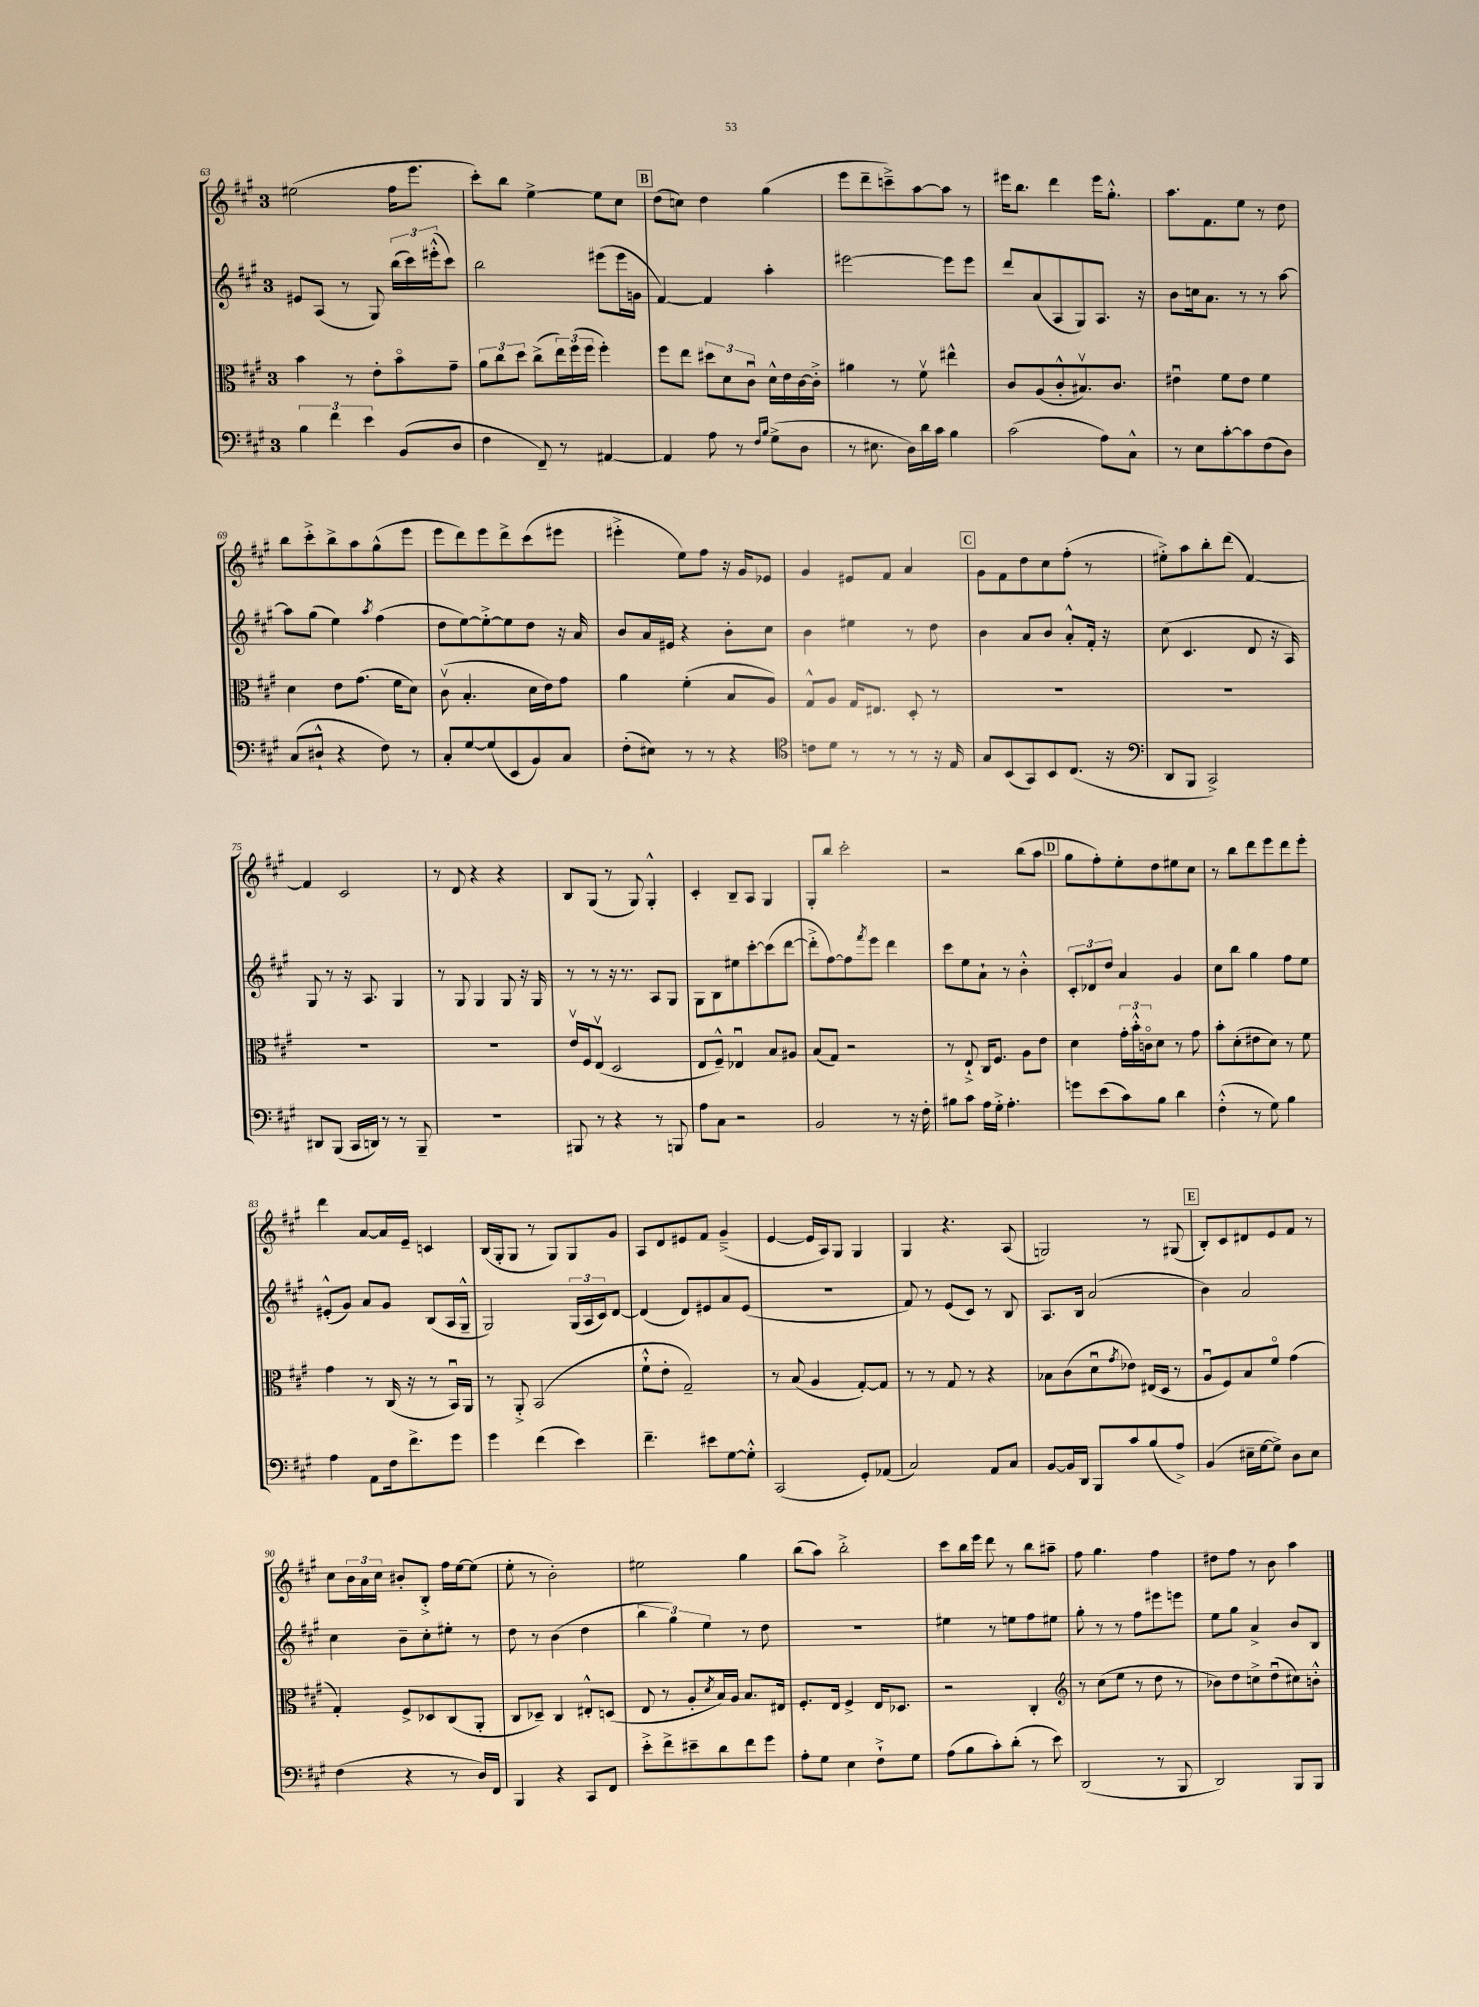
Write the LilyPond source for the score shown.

<<
\new StaffGroup <<
\new Staff = "s0" {
    \clef treble \key a \major \once \override Staff.TimeSignature.style = #'single-digit \time 3/4
    eis''2( fis''16 e'''8. |
    cis'''8-.) b''8 e''4~-> e''8 cis''8 |
    \mark \markup { \box "B" } d''8( c''8) d''4 gis''4( |
    e'''8 d'''8-- c'''8--->) a''8~ a''8 r8 |
    eis'''16 b''8. d'''4 eis'''16 gis''8.-.-^ |
    a''8. fis'8. e''8 r8 d''8 |
    b''8 cis'''8-.-> b''8-> a''8 gis''8-^( e'''8 |
    e'''8 d'''8) e'''8 d'''8-> cis'''8( eis'''8 |
    eis'''4-.-> e''8) fis''8 r16 gis'16 ees'8 |
    gis'4 eis'8 fis'8 a'4 |
    \mark \markup { \box "C" } gis'8 fis'8 d''8 cis''8 fis''8-.( r8 |
    eis''8-.->) a''8 b''8-. d'''8( fis'4~) |
    fis'4 cis'2 |
    r8 d'8 r4 r4 |
    b8 gis8( r8 gis8) gis4-.-^ |
    cis'4-. b8-- a8 gis4 |
    gis8-. b''8 cis'''2-. |
    r2 b''8( a''8 |
    \mark \markup { \box "D" } gis''8 fis''8-.) e''8-. d''8 eis''8 cis''8 |
    r8 b''8 d'''8 e'''8 d'''8 e'''8-. |
    d'''4 a'8~ a'16 e'16-- c'4 |
    b16( gis16-. gis8 r8 gis8) gis8 gis'8 |
    a8 d'8 eis'8 fis'8 gis'4--->( |
    e'4~ e'16 a16) gis8 gis4 |
    gis4 r4. a8( |
    g2) r8 gis8( |
    \mark \markup { \box "E" } b8-.) cis'8 dis'8 e'8 fis'8 r8 |
    cis''8 \tuplet 3/2 { b'16 a'16 cis''16 } bis'8-. b8-.-> fis''16 e''16~ e''8( |
    e''8-. r8 b'2-.) |
    eis''2 gis''4 |
    b''8( a''8) b''2-.-> |
    cis'''8 b''16 e'''16 d'''8 r8 b''8 ais''8-- |
    fis''8 gis''4. fis''4 |
    dis''8 fis''8 r8 b'8 a''4 \bar "|." |
}
\new Staff = "s1" {
    \clef treble \key a \major \once \override Staff.TimeSignature.style = #'single-digit \time 3/4
    eis'8 a8( r8 gis8) \tuplet 3/2 { b''16( cis'''16) eis'''16-.-^( } cis'''8) |
    b''2 eis'''8( eis'''16 g'16 |
    \mark \markup { \box "B" } fis'4~) fis'4 a''4-. |
    eis'''2~ eis'''8 eis'''8 |
    d'''8 a'8( a8 gis8) a8. r16 |
    b'8 c''16 a'8. r8 r8 a''8~ |
    a''8 gis''8( e''4) \acciaccatura { a''8 } fis''4( |
    d''8 e''8~) e''8~-.-> e''8 d''8 r16 a'16 |
    b'8 a'16 eis'16 r4 b'8-. cis''8 |
    b'4 eis''4 r8 d''8 |
    \mark \markup { \box "C" } b'4 a'8 b'8 a'8-.-^ fis'16-. r16 |
    cis''8( cis'4. d'8 r16 a16) |
    gis8 r8 r16 a8. gis4 |
    r8 gis8 gis4 gis8 r16 gis16 |
    r8 r8 r16 r8. a8 gis8 |
    gis8 b8 eis''8 cis'''8~-. cis'''8( d'''8~ |
    d'''8-.-> fis''8~) fis''8 \acciaccatura { fis'''8 } e'''8 d'''4 |
    cis'''8 e''8 a'8-! r8 b'4-.-^ |
    \mark \markup { \box "D" } \tuplet 3/2 { cis'8-. des'8 d''8 } a'4 gis'4 |
    cis''8 b''8 gis''4 fis''8 e''8 |
    eis'8-.-^( gis'8) a'8 gis'8 b8( a16 gis16---^ |
    gis2) \tuplet 3/2 { gis16( a16 cis'16) } d'8~ |
    d'4( d'8) eis'8 a'8 eis'8( |
    R2. |
    fis'8) r8 e'8( cis'8) r8 b8 |
    a8. b16 a'2( |
    \mark \markup { \box "E" } b'4) a'2 |
    cis''4 b'8-- cis''8-. eis''8-. r8 |
    d''8 r8 b'4( d''4 |
    \tuplet 3/2 { b''4 gis''4) e''4 } r8 d''8 |
    R2. |
    eis''4 r8 e''8 fis''8 eis''8 |
    gis''8-. r8 r8 fis''8 eis'''8 e'''8 |
    e''8 gis''8 a'4-> b'8 b8 \bar "|." |
}
\new Staff = "s2" {
    \clef alto \key a \major \once \override Staff.TimeSignature.style = #'single-digit \time 3/4
    b'4 r8 e'8-. b'8\flageolet gis'8-- |
    \tuplet 3/2 { a'8 cis''8 d''8 } cis''8->( \tuplet 3/2 { e''16) fis''16( fis''16 } fis''4-.) |
    \mark \markup { \box "B" } fis''8 e''8 \tuplet 3/2 { dis''8 d'8 cis'8\downbow } d'16-^ e'16 cis'16~ cis'16-.-> |
    ais'4 r8 fis'8\upbow eis''4-^ |
    cis'8 a8( cis'8-.-^ bis8.\upbow) cis'8. |
    eis'4\downbow fis'8 eis'8 fis'4 |
    d'4 e'8 gis'8.( fis'16 d'8) |
    cis'8\upbow( b4.-. d'16 e'16) gis'8 |
    a'4 fis'4-.( b8 a8) |
    gis8-^ a8 gis16 eis8. d8-. r8 |
    \mark \markup { \box "C" } R2. |
    R2. |
    R2. |
    R2. |
    e'16\upbow fis16 e8\upbow( d2 |
    e8 fis8---^) ees4\downbow b8 ais8 |
    b8( gis8) r2 |
    r8 e8-!-> cis16 fis8. a8 e'8 |
    \mark \markup { \box "D" } d'4 \tuplet 3/2 { gis'16-. b'16-.-^ c'16\flageolet } d'8 r8 gis'8 |
    b'8-. d'8-.( eis'8 d'8) r8 fis'8 |
    gis'4 r8 cis16( r16 r8 b,16\downbow) a,16 |
    r8 a,8-.-> b,2( |
    fis'8-!-^ e'8-. gis2--) |
    r8 b8( a4 gis8~-.) gis8 |
    r8 r8 gis8 r8 r4 |
    bes8 cis'8( d'8\downbow \acciaccatura { gis'8 } ees'8) eis16( d16 r8 |
    \mark \markup { \box "E" } a8\downbow fis8) b8 fis'8\flageolet gis'4( |
    gis4-.) fis8-> des8 cis8( a,8-. |
    cis8 des8--) cis4 eis8-.-^ d8( |
    e8 r8 a8-. \acciaccatura { d'8 } b16) a16 b8. eis16 |
    fis8.-. e16 fis4-> e16 des8. |
    r2 cis4-. |
    \clef treble r8 cis''8( e''8 r8 d''8 r8 |
    bes'8) d''8 c''8-> d''8\downbow( cis''8) b'8-.-^ \bar "|." |
}
\new Staff = "s3" {
    \clef bass \key a \major \once \override Staff.TimeSignature.style = #'single-digit \time 3/4
    \tuplet 3/2 { b4 fis'4 e'4 } b,8( d8 |
    fis4 fis,8--) r8 ais,4~ |
    \mark \markup { \box "B" } ais,4 a8 r8 \grace { fis16 b16 } gis8->( d8 |
    r8 eis8. d16) d'16 cis'16 b4 |
    cis'2( a8) cis8-^ |
    r8 e8 cis'8~-. cis'8 fis8( d8) |
    cis8( dis8-!-^ r4 fis8) r8 |
    cis8-. gis8~ gis8( e,8 b,8) cis8 |
    fis8-.( eis8) r8 r8 r4 |
    \clef tenor c'8 d'8 r8 r8 r8 r16 e16 |
    \mark \markup { \box "C" } gis8 b,8( gis,8) b,8 cis8.( r16 |
    \clef bass d,8 b,,8 cis,2->) |
    dis,8 b,,8( cis,16 d,16) r8 r8 b,,8-- |
    R2. |
    bis,,8 r8 r4 r8 b,,8 |
    a8 cis8 r2 |
    b,2 r8 r16 fis16-. |
    bis8 cis'8 a16 gis16-.-> a4.-. |
    \mark \markup { \box "D" } g'8 e'8( cis'8) b8 d'4 |
    fis4-.-^( r8 gis8) b4 |
    a4 a,8 fis16 fis'8.-> gis'8 |
    gis'4 fis'4( e'4) |
    fis'4.-- eis'8 gis8~ gis8-.-^ |
    cis,2( gis,8-.) aes,8( |
    cis2) a,8 cis8 |
    b,8~ b,16 d,16 b,,8 cis'8 b8( a8->) |
    \mark \markup { \box "E" } b,4( eis16-- gis16~ gis8->) d8 eis8 |
    fis4( r4 r8 d16) fis,16 |
    b,,4 r4 cis,8 fis,8 |
    e'8-.-> fis'8-> eis'8-- d'8 fis'8 gis'8 |
    a8-. gis8 e4 fis8-!-> gis8 |
    a8( b8 cis'8-.) d'8-.( r8 e'8) |
    d,2( r8 b,,8 |
    d,2) b,,8 b,,8 \bar "|." |
}
>>
>>
\layout { \context { \Score currentBarNumber = #63 } }
